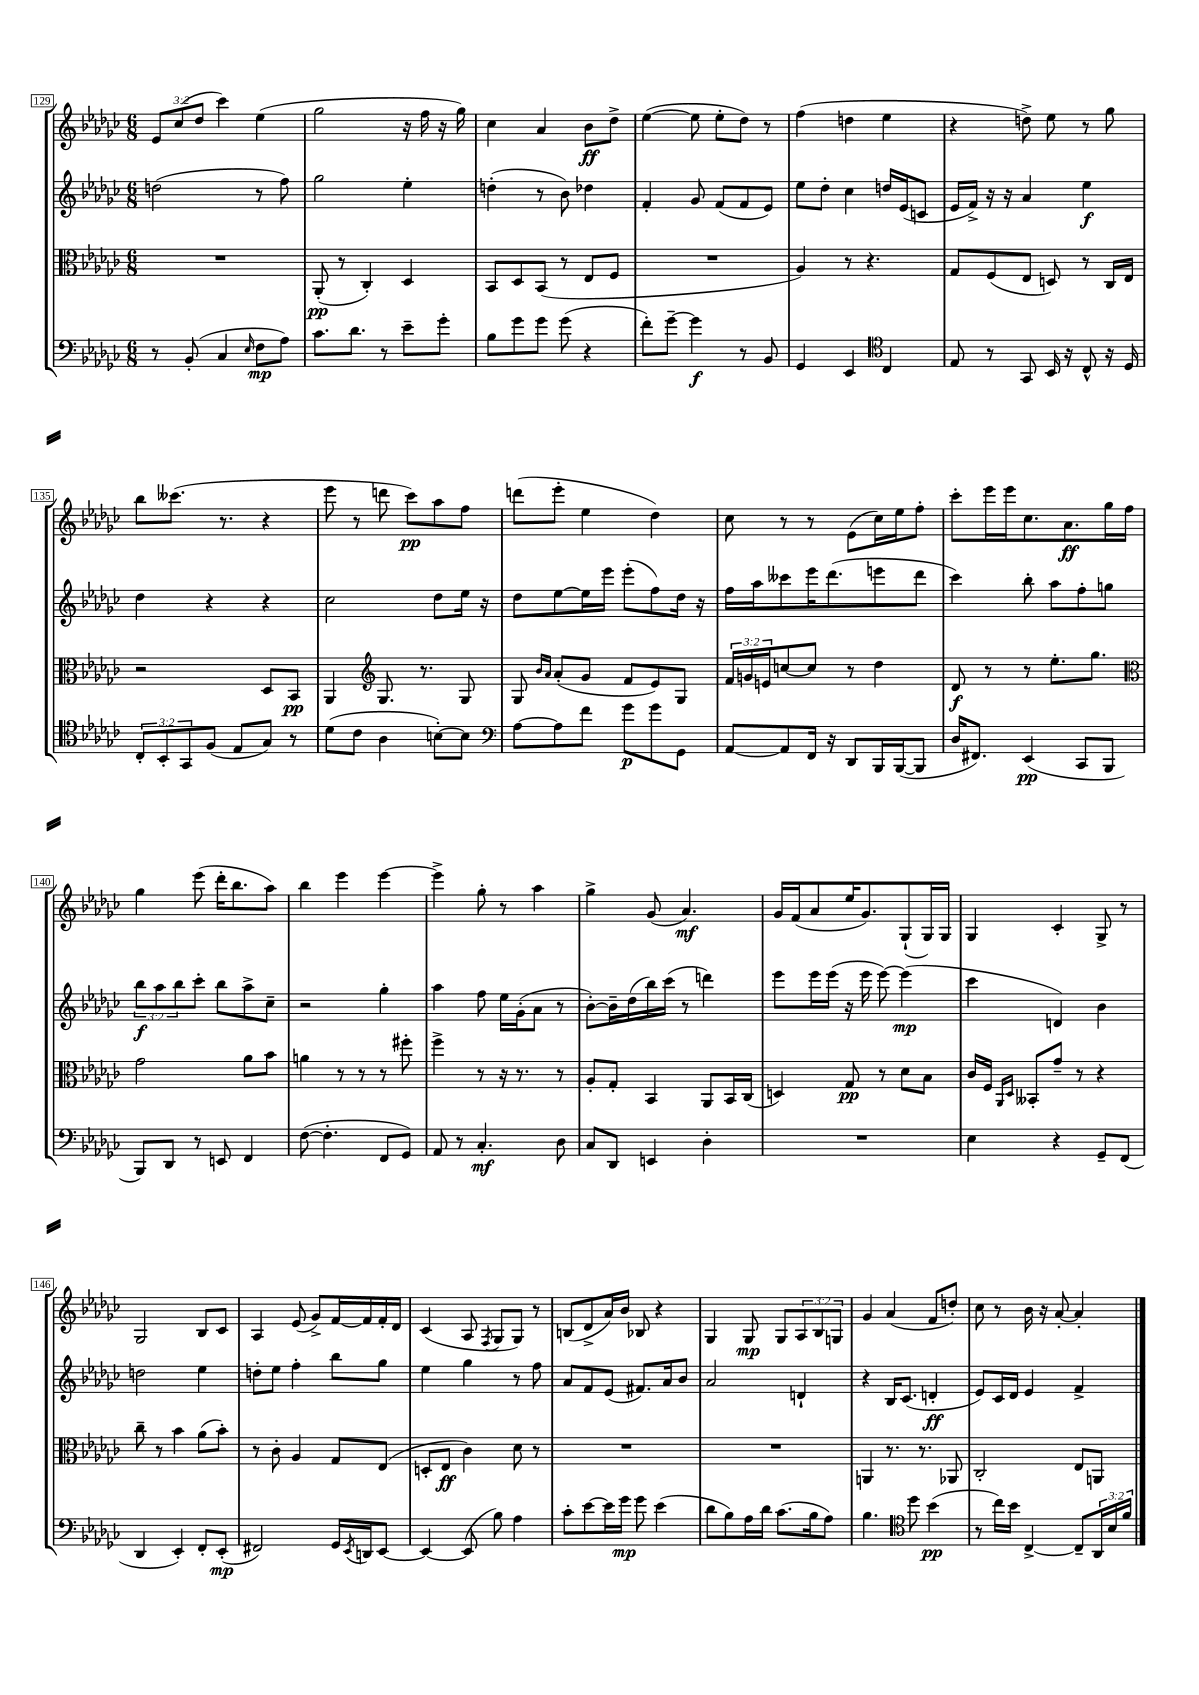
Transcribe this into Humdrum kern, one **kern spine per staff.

**kern	**kern	**kern	**kern
*staff4	*staff3	*staff2	*staff1
*clefF4	*clefC3	*clefG2	*clefG2
*k[b-e-a-d-g-c-]	*k[b-e-a-d-g-c-]	*k[b-e-a-d-g-c-]	*k[b-e-a-d-g-c-]
*M6/8	*M6/8	*M6/8	*M6/8
8r	2.r	(2dd	12e-
.	.	.	(12cc-
(8BB-'	.	.	.
.	.	.	12dd-
4C-	.	.	4ccc-)
16qqE-	.	.	.
8F	.	8r	(4ee-
8A-)	.	8ff)	.
=	=	=	=
8.c-	(8AA-'	2gg-	2gg-
.	8r	.	.
8.d-	.	.	.
.	4C-')	.	.
8r	.	.	.
8e-~	4D-	4ee-'	16r
.	.	.	16ff
8g-'	.	.	16r
.	.	.	16gg-)
=	=	=	=
8B-	8BB-	(4dd'	4cc-
8g-	8D-	.	.
8g-	(8BB-	8r	4a-
(8g-	8r	8b-)	.
4r	8E-	4dd-	8b-
.	8F	.	8dd-^
=	=	=	=
8f')	2.r	4f'	([4ee-
[8g-~	.	.	.
4g-]	.	8g-	8ee-]
.	.	(8f	8ee-'
8r	.	8f	8dd-)
8BB-	.	8e-)	8r
=	=	=	=
4GG-	4A-)	8ee-	(4ff
.	.	8dd-'	.
4EE-	8r	4cc-	4dd
.	4.r	.	.
*clefC4	*	*	*
4C-	.	16dd	4ee-
.	.	(16e-	.
.	.	8c	.
=	=	=	=
8E-	8G-	16e-	4r
.	.	16f^)	.
8r	(8F	16r	.
.	.	16r	.
8GG-	8E-	4a-	8dd^)
16BB-	8D)	.	8ee-
16r	.	.	.
8C-^^	8r	4ee-	8r
16r	16C-	.	8gg-
16D-	16E-	.	.
=	=	=	=
12C-'	2r	4dd-	8bb-
12BB-'	.	.	.
.	.	.	(8.ccc--
12GG-	.	.	.
(8F	.	4r	.
.	.	.	8.r
8E-	.	.	.
8G-)	8D-	4r	4r
8r	8BB-	.	.
=	=	=	=
(8d-	4AA-	2cc-	8eee-
8c-	.	.	8r
*	*clefG2	*	*
4A-	8.G-	.	8ddd
.	.	.	8ccc-)
.	8.r	.	.
[8B')	.	8dd-	8aa-
8B]	8G-	16ee-	8ff
.	.	16r	.
=	=	=	=
*clefF4	*	*	*
[8A-	8G-	8dd-	(8ddd
.	16qqb-	.	.
.	16qqa-	.	.
8A-]	(8a-'	[8ee-	8eee-'
8f	8g-	16ee-]	4ee-
.	.	16eee-	.
8g-	8f	(8eee-'	.
8g-	8e-)	8ff)	4dd-)
8GG-	8G-	16dd-	.
.	.	16r	.
=	=	=	=
[8AA-	24f	16ff	8cc-
.	24g	.	.
.	.	16aa-	.
.	24e	.	.
8AA-]	[8cc	8ccc--	8r
16FF	8cc]	16eee-	8r
16r	.	(8.ddd-	.
8DD-	8r	.	(8e-
16BBB-	4dd-	8eee	16cc-)
([16BBB-	.	.	16ee-
8BBB-]	.	8ddd-	8ff'
=	=	=	=
16D-	8d-	4ccc-)	8ccc-'
8.FF#)	.	.	.
.	8r	.	16eee-
.	.	.	16eee-
(4EE-	8r	8bb-'	8.cc-
.	8.ee-'	8aa-	.
.	.	.	8.a-
8CC-	.	8ff'	.
.	8.gg-	.	.
8BBB-	.	8gg	16gg-
.	.	.	16ff
=	=	=	=
*	*clefC3	*	*
8BBB-)	2g-	12bb-	4gg-
.	.	12aa-	.
8DD-	.	.	.
.	.	12bb-	.
8r	.	8ccc-'	(8eee-
8EE	.	8bb-	16ddd-'
.	.	.	8.bb-
4FF	8a-	8aa-^	.
.	8b-	8cc-~	8aa-)
=	=	=	=
([8F	4a	2r	4bb-
4.F']	.	.	.
.	8r	.	4eee-
.	8r	.	.
8FF	8r	4gg-'	[4eee-
8GG-)	8ff#'	.	.
=	=	=	=
8AA-	4ff^	4aa-	4eee-^]
8r	.	.	.
4.C-'	8r	8ff	8gg-'
.	16r	16ee-	8r
.	8.r	(16g-'	.
.	.	8a-	4aa-
8D-	8r	8r	.
=	=	=	=
8C-	8A-'	[8b-')	4gg-^
8DD-	8G-'	16b-~]	.
.	.	(16dd-	.
4EE	4BB-	16bb-)	(8g-
.	.	(16ccc-	.
.	.	8r	4.a-)
4D-'	8AA-	4ddd)	.
.	16BB-	.	.
.	(16C-	.	.
=	=	=	=
2.r	4D)	8eee-	16g-
.	.	.	(16f
.	.	16eee-	8a-
.	.	(16eee-	.
.	8G-	16r	16ee-
.	.	16eee-	8.g-)
.	8r	[8eee-)	.
.	8d-	(4eee-]	(8G-`
.	8B-	.	16G-)
.	.	.	16G-
=	=	=	=
4E-	16c-	4ccc-	4G-
.	16F	.	.
.	16qqAA-	.	.
.	16qqD-	.	.
.	8BB--'	.	.
4r	8g-~	4d)	4c-'
.	8r	.	.
8GG-~	4r	4b-	8G-^
(8FF	.	.	8r
=	=	=	=
4DD-	8cc-~	2dd	2G-
.	8r	.	.
4EE-')	4b-	.	.
8FF'	(8a-	4ee-	8B-
(8EE-'	8b-')	.	8c-
=	=	=	=
2FF#)	8r	8dd'	4A-
.	8c-'	8ee-	.
.	4A-	4ff'	(8e-
.	.	.	8g-^)
16GG-	8G-	8bb-	[16f
8qEE-	.	.	.
16DD	.	.	16f]
[8EE-	(8E-	8gg-	16f'
.	.	.	16d-
=	=	=	=
4EE-_	8D'	4ee-	(4c-
.	8E-	.	.
(8EE-]	4c-)	4gg-	8A-
.	.	.	8qF
8B-)	.	.	8G-
4A-	8d-	8r	8G-)
.	8r	8ff	8r
=	=	=	=
8c-'	2.r	8a-	(8B
[8e-	.	8f	8d-^
16e-]	.	(8e-	16a-)
16g-	.	.	16b-
8g-	.	8.f#)	8B-
(4e-	.	.	4r
.	.	16a-	.
.	.	8b-	.
=	=	=	=
8d-	2.r	2a-	4G-
8B-)	.	.	.
16A-	.	.	8G-
16d-	.	.	.
(8.c-	.	.	8G-
.	.	4d`	12A-
16B-	.	.	.
.	.	.	12B-
8A-)	.	.	.
.	.	.	12G
=	=	=	=
4.B-	4AA	4r	4g-
.	8.r	16B-	(4a-
.	.	(8.c-	.
*clefC4	*	*	*
8dd-	.	.	.
.	8.r	.	.
(4b-	.	4d'	8f
.	8AA-	.	8dd')
=	=	=	=
8r	2C-'	8e-)	8cc-
16cc-)	.	16c-	8r
16b-	.	16d-	.
[4C-^	.	4e-	16b-
.	.	.	16r
.	.	.	[8a-'
8C-~]	8E-	4f^	4a-']
24AA-	8AA	.	.
24B-	.	.	.
24f	.	.	.
==	==	==	==
*-	*-	*-	*-
